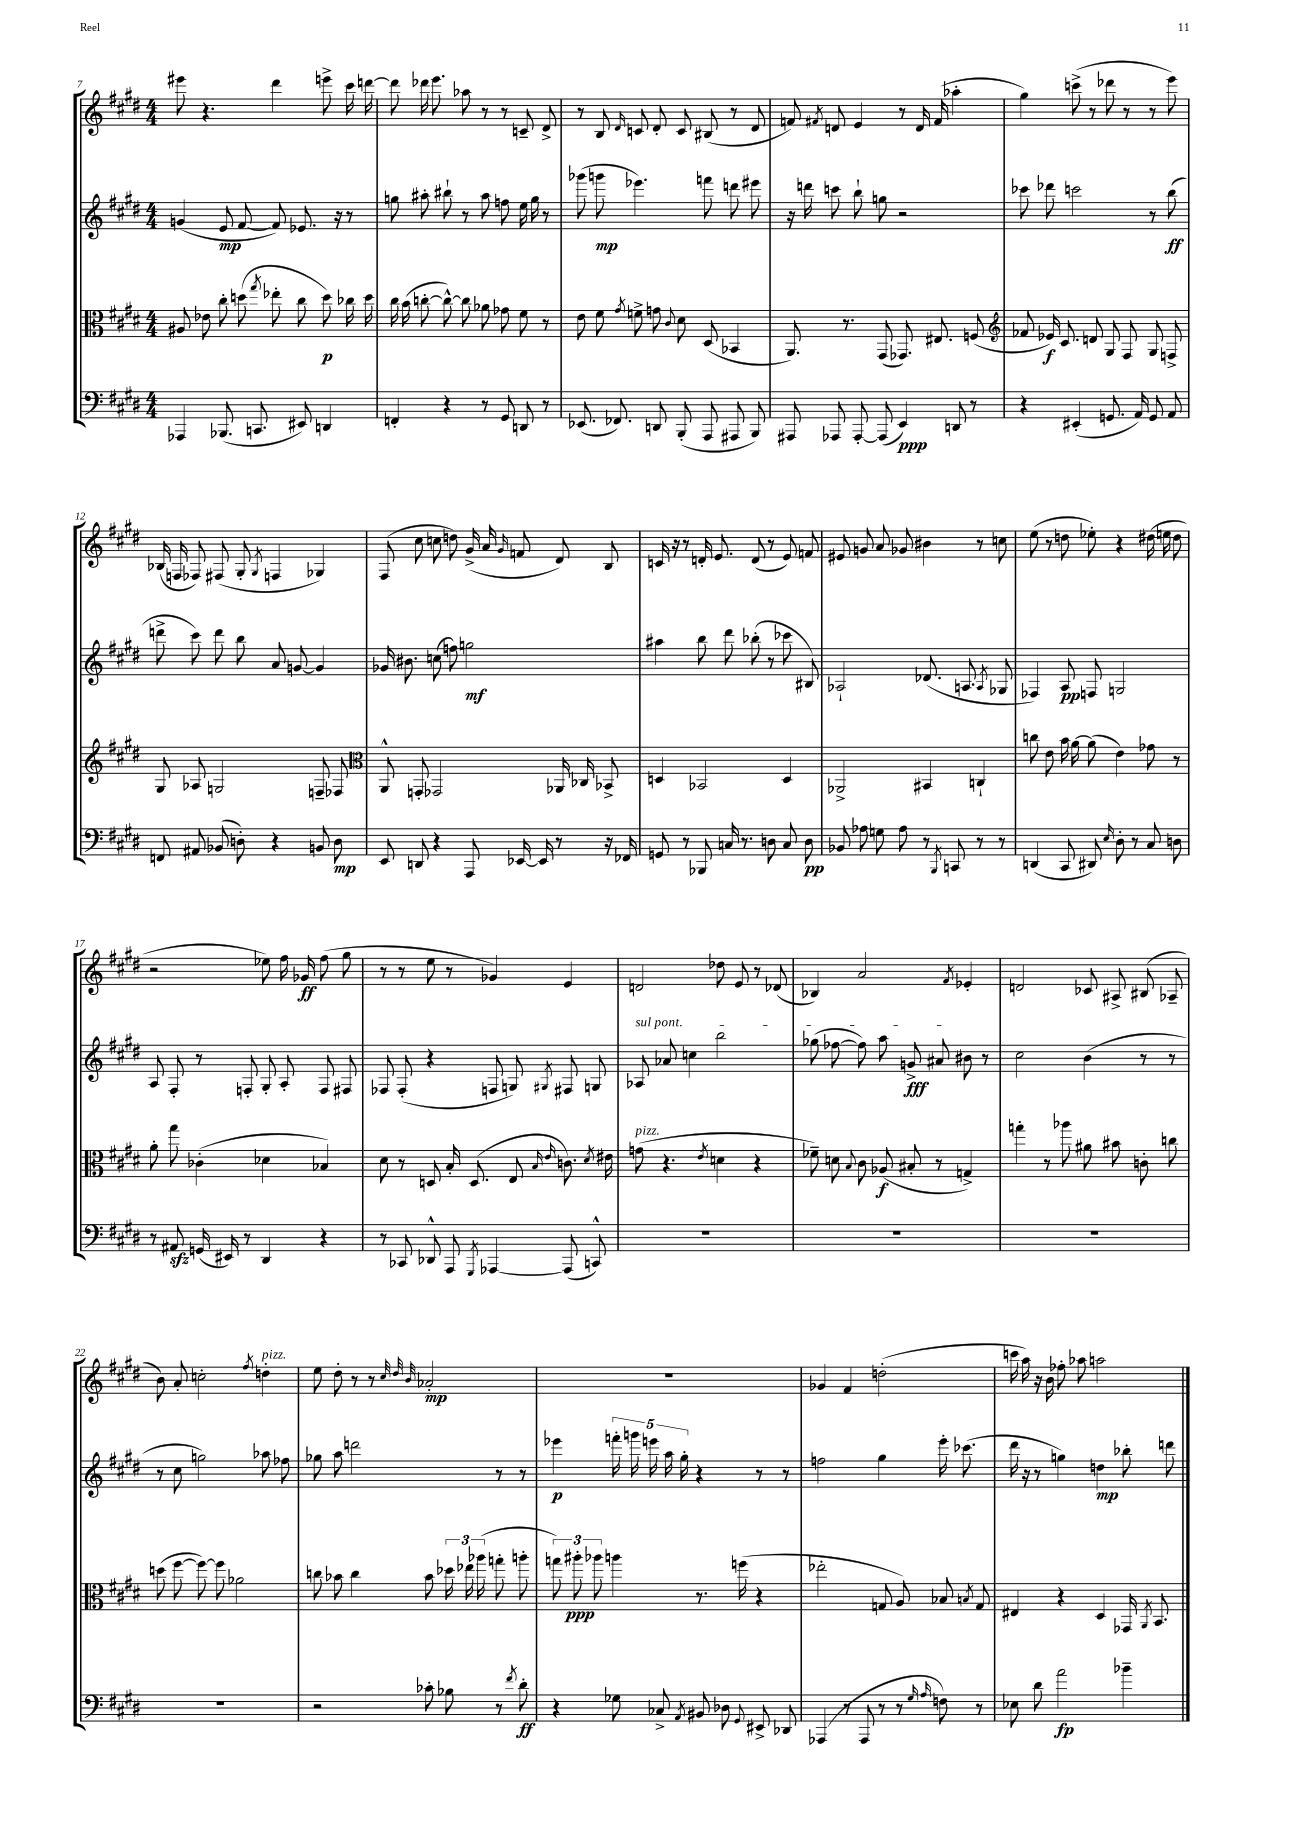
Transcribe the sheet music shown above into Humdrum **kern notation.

**kern	**dynam	**kern	**dynam	**kern	**dynam	**kern	**dynam
*part4	*part4	*part3	*part3	*part2	*part2	*part1	*part1
*staff4	*staff4	*staff3	*staff3	*staff2	*staff2	*staff1	*staff1
*clefF4	*	*clefC3	*	*clefG2	*	*clefG2	*
*k[f#c#g#d#]	*	*k[f#c#g#d#]	*	*k[f#c#g#d#]	*	*k[f#c#g#d#]	*
*M4/4	*	*M4/4	*	*M4/4	*	*M4/4	*
=7	=7	=7	=7	=7	=7	=7	=7
4AAA-X/	.	8A#X/	.	(4gn/	.	8eee#X\	.
.	.	8e-X\	.	.	.	4.r	.
(8.BBB-X/	.	8cc#'\	.	8e/	mp	.	.
.	.	(8ddn\	.	[8f#/	.	.	.
8.CCn/	.	.	.	.	.	.	.
.	.	8qgg#/	.	.	.	.	.
.	.	8ee-X'\	.	8f#/])	.	4ddd#\	.
8EE#X/)	.	8cc#\	.	8.e-X/	.	.	.
4DDn/	.	8dd\)	p	.	.	8eeen^\	.
.	.	.	.	16r	.	.	.
.	.	16cc-X\	.	8r	.	16ccc#\	.
.	.	16dd\	.	.	.	[16dddn\	.
=8	=8	=8	=8	=8	=8	=8	=8
4FFn'/	.	16cc#\	.	8ggn\	.	8ddd\]	.
.	.	(16b\	.	.	.	.	.
.	.	[8ccn'\	.	8aa#X'\	.	16ddd-X\	.
.	.	.	.	.	.	8.eee\	.
4r	.	8cc^^\_)	.	8bb#X`\	.	.	.
.	.	8cc\]	.	8r	.	8aa-X\	.
8r	.	8a-X\	.	8aa#\	.	8r	.
8GG#/	.	8g-X\	.	8ffn\	.	8r	.
8DDn/	.	8f#\	.	16ee\	.	8cn~/	.
.	.	.	.	16gg\	.	.	.
8r	.	8r	.	8r	.	8d#^/	.
=9	=9	=9	=9	=9	=9	=9	=9
(8.EE-X/	.	8e\	.	(8ggg-X\	.	8r	.
.	.	8f#\	.	8gggn\	mp	8B/	.
8.FF-X/)	.	.	.	.	.	.	.
.	.	8qg#/	.	.	.	16qqd#/	.
.	.	8fn^\	.	4.eee-X\)	.	8cn/	.
8DDn/	.	8gn\	.	.	.	8d#'/	.
.	.	8qqc#/	.	.	.	.	.
(8BBB'/	.	8d#\	.	.	.	8c/	.
8AAA/	.	(8D#/	.	8fffn\	.	(8B#X/	.
8AAA#X/	.	4BB-X/	.	8dddn\	.	8r	.
8BBB/)	.	.	.	8eee#X\	.	8d#/	.
=10	=10	=10	=10	=10	=10	=10	=10
8AAA#X/	.	8.AA/)	.	16r	.	8fn/)	.
.	.	.	.	16dddn\	.	.	.
.	.	.	.	.	.	8qf#X/	.
8AAA-X/	.	.	.	8cccn\	.	8dn/	.
.	.	8.r	.	.	.	.	.
[8AAA-'/	.	.	.	8bb`\	.	4e/	.
(8AAA-/]	.	(8GG#/	.	8ggn\	.	.	.
4EE/)	ppp	8.GG-X/)	.	2r	.	8r	.
.	.	.	.	.	.	16d/	.
.	.	8.E#X/	.	.	.	(16f#/	.
8DDn/	.	.	.	.	.	4aa-X'\	.
8r	.	(8Fn/	.	.	.	.	.
=11	=11	=11	=11	=11	=11	=11	=11
*	*	*clefG2	*	*	*	*	*
4r	.	8f-X/	.	8ccc-X\	.	4gg#\)	.
.	.	16e-X/)	f	8ddd-X\	.	.	.
.	.	8.c#/	.	.	.	.	.
(4EE#X'/	.	.	.	2cccn\	.	(8cccn^\	.
.	.	8dn/	.	.	.	8r	.
8.GGn/	.	8G#/	.	.	.	8ddd-X\	.
.	.	8F#/	.	.	.	8r	.
16AA/)	.	.	.	.	.	.	.
8GG/	.	8G#/	.	8r	.	8r	.
8AA/	.	8Fn^/	.	(8bb\	ff	8eee\)	.
!!LO:LB:g=z
=12	=12	=12	=12	=12	=12	=12	=12
8FFn/	.	8G#/	.	8dddn^\	.	(16B-X/	.
.	.	.	.	.	.	16Fn/	.
8AA#X/	.	8A-X/	.	8ccc#\)	.	8F-X/)	.
(8BB-X/	.	2Gn/	.	8ddd\	.	(8F#X/	.
8Dn'\)	.	.	.	8bb\	.	8G#'/	.
.	.	.	.	.	.	8qG#/	.
4r	.	.	.	8a/	.	4Fn/	.
.	.	.	.	[8gn/	.	.	.
8BBn/	.	8Fn~/	.	4g/]	.	4G-X/)	.
8D\	mp	8F-X/	.	.	.	.	.
=13	=13	=13	=13	=13	=13	=13	=13
*	*	*clefC3	*	*	*	*	*
8EE/	.	8AA^^/	.	16g-X/	.	(8F#/	.
.	.	.	.	8.b#X\	.	.	.
8DDn/	.	8GGn'/	.	.	.	8cc#\	.
4r	.	2GG-X/	.	(8ccn\	.	8ccn\	.
.	.	.	.	8ffn\)	.	8ddn\)	.
8AAA/	.	.	.	2ggn\	mf	(16g#^/	.
.	.	.	.	.	.	16a/	.
.	.	.	.	.	.	16qqg#/	.
[16EE-X/	.	.	.	.	.	8fn/	.
16EE-/]	.	.	.	.	.	.	.
8r	.	16AA-X/	.	.	.	8d#/)	.
.	.	16C-X/	.	.	.	.	.
16r	.	8BB-X^/	.	.	.	8B/	.
16FF-X/	.	.	.	.	.	.	.
=14	=14	=14	=14	=14	=14	=14	=14
8GGn/	.	4Dn/	.	4aa#X\	.	16cn/	.
.	.	.	.	.	.	16r	.
8r	.	.	.	.	.	8r	.
8BBB-X/	.	2BB-X/	.	8bb\	.	16dn'/	.
.	.	.	.	.	.	8.e/	.
16Cn/	.	.	.	8ddd#\	.	.	.
8.r	.	.	.	.	.	.	.
.	.	.	.	(8bb-X'\	.	(8d/	.
8Dn\	.	.	.	8r	.	8r	.
8C/	.	4D/	.	8ccc-X\	.	8e/)	.
8D\	pp	.	.	8B#X/)	.	8fn/	.
=15	=15	=15	=15	=15	=15	=15	=15
8BB-X/	.	2AA-X^/	.	2A-X`/	.	8e#X/	.
8A-X\	.	.	.	.	.	8gn/	.
8Gn\	.	.	.	.	.	8a/	.
8A-\	.	.	.	.	.	8g-X/	.
8r	.	4BB#X/	.	(8.d-X/	.	4b#X\	.
8qBBB/	.	.	.	.	.	.	.
8CCn/	.	.	.	.	.	.	.
.	.	.	.	8.An/	.	.	.
8r	.	4Cn`/	.	.	.	8r	.
.	.	.	.	8qA/	.	.	.
8r	.	.	.	8G-X/	.	8ccn\	.
=16	=16	=16	=16	=16	=16	=16	=16
(4DDn/	.	8ccn\	.	4F-X/)	.	(8ee\	.
.	.	8e\	.	.	.	8r	.
8CC#/	.	16b\	.	8A/	pp	8ddn\	.
.	.	[16a\	.	.	.	.	.
8DD#X/)	.	(8a\]	.	8Fn/	.	8ee-X'\)	.
16qqE/	.	.	.	.	.	.	.
8D#'\	.	4e\)	.	2Gn/	.	4r	.
8r	.	.	.	.	.	.	.
8C#/	.	8g-X\	.	.	.	(16dd#X\	.
.	.	.	.	.	.	16een\	.
8Dn\	.	8r	.	.	.	8dd#\	.
!!LO:LB:g=z
=17	=17	=17	=17	=17	=17	=17	=17
8r	.	8a'\	.	8A/	.	2r	.
8AA#Xzz/	.	8gg#\	.	8F#'/	.	.	.
(16GGn/	.	(4c-X'\	.	8r	.	.	.
16EE#X/)	.	.	.	.	.	.	.
8r	.	.	.	8Fn'/	.	.	.
4DD#/	.	4d-X\	.	8G#'/	.	8ee-X\)	.
.	.	.	.	8A'/	.	16ff#\	.
.	.	.	.	.	.	16g-X/	ff
4r	.	4B-X/)	.	8F/	.	(8ff#\	.
.	.	.	.	8F#X/	.	8gg#\	.
=18	=18	=18	=18	=18	=18	=18	=18
8r	.	8d#\	.	8F-X/	.	8r	.
8CC-X/	.	8r	.	(8F-'/	.	8r	.
8DD-X^^/	.	8Dn/	.	4r	.	8ee\	.
8AAA/	.	16B'/	.	.	.	8r	.
.	.	(8.D/	.	.	.	.	.
8qGGG#/	.	.	.	.	.	.	.
[4AAA-X/	.	.	.	8Fn/	.	4g-X/)	.
.	.	8E/	.	8Gn/)	.	.	.
.	.	16qqB/	.	.	.	.	.
.	.	16qqe/	.	8qG#X/	.	.	.
(8AAA-/]	.	8.cn\)	.	8F#X/	.	4e/	.
8CCn^^/)	.	.	.	8Gn/	.	.	.
.	.	8qd#/	.	.	.	.	.
.	.	16e#X\	.	.	.	.	.
=19	=19	=19	=19	=19	=19	=19	=19
!	!	!	!	!LO:TX:a:i:t=sul pont.	!	!	!
!	!	!LO:TX:a:i:t=pizz.	!	!	!	!	!
1r	.	(8gn\	.	8A-X/	.	2dn/	.
.	.	4.r	.	8a-X/	.	.	.
.	.	.	.	4ccn\	.	.	.
.	.	8qe/	.	.	.	.	.
.	.	4dn\	.	2bb\	.	8dd-X\	.
.	.	.	.	.	.	8e/	.
.	.	4r	.	.	.	8r	.
.	.	.	.	.	.	(8d-X/	.
=20	=20	=20	=20	=20	=20	=20	=20
1r	.	8f-X~\)	.	(8gg-X\	.	4B-X/)	.
.	.	8dn\	.	[8ff-X\	.	.	.
.	.	8qqB/	.	.	.	.	.
.	.	8c#\	.	8ff-\])	.	2a/	.
.	.	(8A-X/	f	8aa\	.	.	.
.	.	8B#X'/	.	8gn^/	fff	.	.
.	.	8r	.	8a#X/	.	.	.
.	.	.	.	.	.	8qf#/	.
.	.	4Gn^/)	.	8b#X\	.	4e-X'/	.
.	.	.	.	8r	.	.	.
=21	=21	=21	=21	=21	=21	=21	=21
1r	.	4ggn'\	.	2cc#\	.	2dn/	.
.	.	8r	.	.	.	.	.
.	.	8aa-X\	.	.	.	.	.
.	.	8a#X\	.	(4b\	.	8c-X/	.
.	.	8b#X\	.	.	.	8A#X^/	.
.	.	8cn'\	.	8r	.	(8B#X/	.
.	.	8ccn\	.	8r	.	8A-X~/	.
!!LO:LB:g=z
=22	=22	=22	=22	=22	=22	=22	=22
1r	.	(8ddn\	.	8r	.	8b\)	.
.	.	[8ff#\	.	8cc#\	.	8a'/	.
.	.	8ff#\_)	.	2ggn\)	.	2ccn'\	.
.	.	8ff#\]	.	.	.	.	.
.	.	2a-X\	.	.	.	.	.
.	.	.	.	.	.	8qff#/	.
!	!	!	!	!	!	!LO:TX:a:i:t=pizz.	!
.	.	.	.	8aa-X\	.	4ddn'\	.
.	.	.	.	8ff-X\	.	.	.
=23	=23	=23	=23	=23	=23	=23	=23
2r	.	8ccn\	.	8gg-X\	.	8ee\	.
.	.	8b-X\	.	8aa\	.	8dd#'\	.
.	.	4cc\	.	2dddn\	.	8r	.
.	.	.	.	.	.	8r	.
.	.	.	.	.	.	32qqcc#/	.
.	.	.	.	.	.	32qqdd#/	.
.	.	.	.	.	.	32qqb/	.
8c-X'\	.	8b-\	.	.	.	2a-X'/	mp
8B-X\	.	24dd-X\	.	.	.	.	.
.	.	24ee-X\	.	.	.	.	.
.	.	(24aa-X\	.	.	.	.	.
8r	.	8ggn'\	.	8r	.	.	.
8qf#/	.	.	.	.	.	.	.
8d#'\	ff	8aan'\	.	8r	.	.	.
=24	=24	=24	=24	=24	=24	=24	=24
4r	.	12ggn\)	.	4eee-X\	p	1r	.
.	.	12aa#X'\	ppp	.	.	.	.
.	.	12aa-X\	.	.	.	.	.
8G-X\	.	4aan\	.	20fffn'\	.	.	.
.	.	.	.	20gggn\	.	.	.
.	.	.	.	20eeen\	.	.	.
8C-X^/	.	.	.	.	.	.	.
.	.	.	.	20aa\	.	.	.
.	.	.	.	20gg#'\	.	.	.
8qAA/	.	.	.	.	.	.	.
8BB#X/	.	8.r	.	4r	.	.	.
8D-X\	.	.	.	.	.	.	.
.	.	(16ffn\	.	.	.	.	.
8qqGG#/	.	.	.	.	.	.	.
8EE#X^/	.	4r	.	8r	.	.	.
8DD-X/	.	.	.	8r	.	.	.
=25	=25	=25	=25	=25	=25	=25	=25
(4AAA-X/	.	2ee-X'\	.	2ffn\	.	4g-X/	.
8r	.	.	.	.	.	4f#/	.
8AAA-/	.	.	.	.	.	.	.
8r	.	8Gn/	.	4gg#\	.	(2ddn'\	.
8r	.	8A/)	.	.	.	.	.
16qqG#/	.	.	.	.	.	.	.
16qqA/	.	.	.	.	.	.	.
8Fn\)	.	8B-X/	.	16eee'\	.	.	.
.	.	.	.	(8.ccc-X\	.	.	.
.	.	8qBn/	.	.	.	.	.
8r	.	8G/	.	.	.	.	.
=26	=26	=26	=26	=26	=26	=26	=26
8E-X\	.	4E#X/	.	16ddd#\	.	16cccn\	.
.	.	.	.	16r	.	16aa\)	.
8d#\	.	.	.	8r	.	16r	.
.	.	.	.	.	.	16b\	.
2a\	fp	4r	.	4ggn\)	.	8ff-X'\	.
.	.	.	.	.	.	8aa-X\	.
.	.	4D#/	.	4ddn\	mp	2aan\	.
4b-X~\	.	16GG-X/	.	8bb-X'\	.	.	.
.	.	8qAA/	.	.	.	.	.
.	.	8.BB/	.	.	.	.	.
.	.	.	.	8dddn\	.	.	.
==	==	==	==	==	==	==	==
*-	*-	*-	*-	*-	*-	*-	*-
